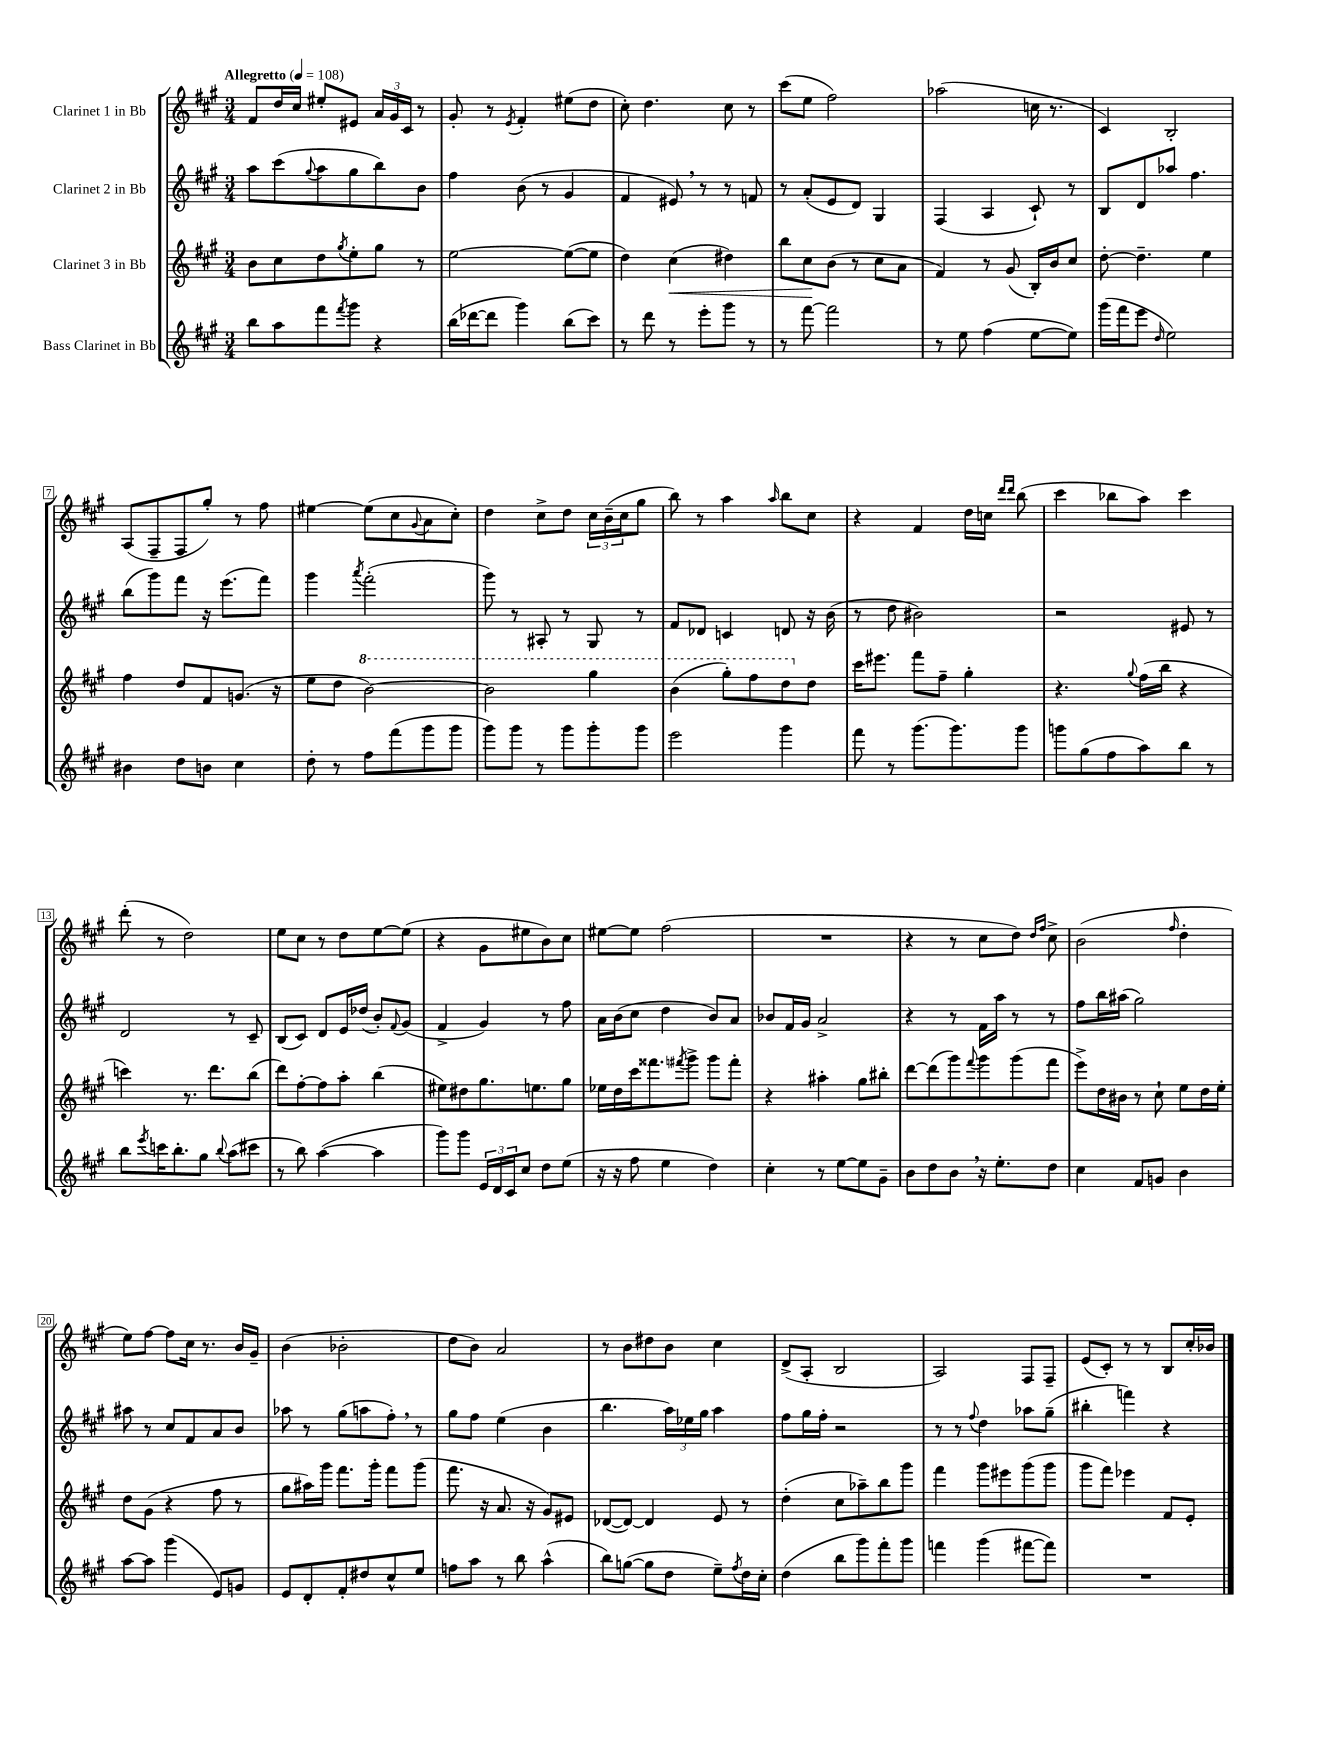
<<
\new StaffGroup <<
\new Staff = "s0" \with { instrumentName = "Clarinet 1 in Bb" } {
    \clef treble \key a \major \numericTimeSignature \time 3/4 \tempo "Allegretto" 4 = 108
    fis'8 d''16 cis''16 eis''8-. eis'8 \tuplet 3/2 { a'16 gis'16 cis'16 } r8 |
    gis'8-. r8 \acciaccatura { e'8 } fis'4-. eis''8( d''8 |
    cis''8-.) d''4. cis''8 r8 |
    cis'''8( e''8 fis''2) |
    aes''2( c''16 r8. |
    cis'4) b2-. |
    a8( fis8-- fis8 gis''8-.) r8 fis''8 |
    eis''4~ eis''8( cis''8 \appoggiatura { gis'8 } a'8 cis''8-.) |
    d''4 cis''8-> d''8 \tuplet 3/2 { cis''16 b'16--( cis''16 } gis''8 |
    b''8) r8 a''4 \grace { a''16 } b''8 cis''8 |
    r4 fis'4 d''16 c''16 \grace { d'''16 d'''16 } b''8( |
    cis'''4 bes''8 a''8) cis'''4 |
    d'''8-.( r8 d''2) |
    e''8 cis''8 r8 d''8 e''8~ e''8( |
    r4 gis'8 eis''8 b'8) cis''8 |
    eis''8~ eis''8 fis''2( |
    R2. |
    r4 r8 cis''8 d''8) \grace { d''16 fis''16 } cis''8-> |
    b'2( \grace { fis''16 } d''4-. |
    e''8) fis''8~ fis''8 cis''16 r8. b'16 gis'16-- |
    b'4( bes'2-. |
    d''8 b'8) a'2 |
    r8 b'8 dis''8 b'8 cis''4 |
    d'8->( a8-. b2 |
    a2) fis8 fis8-- |
    e'8( cis'8-.) r8 r8 b8 cis''16-. bes'16 \bar "|." |
}
\new Staff = "s1" \with { instrumentName = "Clarinet 2 in Bb" } {
    \clef treble \key a \major \numericTimeSignature \time 3/4
    a''8 cis'''8( \appoggiatura { gis''8 } a''8 gis''8 b''8) b'8 |
    fis''4 b'8( r8 gis'4 |
    fis'4 eis'8) \breathe r8 r8 f'8 |
    r8 a'8-.( e'8 d'8) gis4 |
    fis4( a4 cis'8-!) r8 |
    b8 d'8 aes''8 fis''4. |
    b''8( gis'''8) fis'''8 r16 e'''8.( fis'''8) |
    gis'''4 \acciaccatura { a'''8 } fis'''2-.( |
    gis'''8) r8 ais8-. r8 gis8 r8 |
    fis'8 des'8 c'4 d'8 r16 b'16( |
    r8 d''8 bis'2) |
    r2 eis'8 r8 |
    d'2 r8 cis'8-- |
    b8( cis'8) d'8 e'16 des''16( b'8-.) \appoggiatura { fis'8 } gis'8( |
    fis'4-> gis'4) r8 fis''8 |
    a'16 b'16( cis''8 d''4 b'8) a'8 |
    bes'8 fis'16 gis'16 a'2-> |
    r4 r8 fis'16 a''16 r8 r8 |
    fis''8 b''16 ais''16( gis''2) |
    ais''8 r8 cis''8 fis'8 a'8 b'8 |
    aes''8 r8 gis''8( a''8 fis''8-.) \breathe r8 |
    gis''8 fis''8 e''4( b'4 |
    b''4. \tuplet 3/2 { a''16) ees''16 gis''16 } a''4 |
    fis''8 gis''16 fis''16-. r2 |
    r8 r8 \appoggiatura { fis''8 } d''4 aes''8 gis''8--( |
    bis''4-. f'''4) r4 \bar "|." |
}
\new Staff = "s2" \with { instrumentName = "Clarinet 3 in Bb" } {
    \clef treble \key a \major \numericTimeSignature \time 3/4
    b'8 cis''8 d''8 \acciaccatura { gis''8 } e''8-. gis''8 r8 |
    e''2~ e''8~( e''8 |
    d''4) cis''4\<( dis''4) |
    b''8 cis''8\! b'8( r8 cis''8 a'8 |
    fis'4) r8 gis'8( b16-.) b'16 cis''8 |
    d''8~-. d''4.-- e''4 |
    fis''4 d''8 fis'8 g'8.( r16 |
    e''8 d''8 \ottava #1 b''2~) |
    b''2 gis'''4 |
    b''4( gis'''8-.) fis'''8 d'''8 \ottava #0 d''8 |
    cis'''16 eis'''8. fis'''8 fis''8-- gis''4-. |
    r4. \appoggiatura { gis''8 } fis''16( b''16 r4 |
    c'''4) r8. d'''8. b''8( |
    d'''8) fis''8~-. fis''8 a''8-. b''4( |
    eis''8) dis''8 gis''8. e''8. gis''8 |
    ees''16 d''16 cis'''16 fisis'''8. \acciaccatura { fis'''8 } gis'''8-> gis'''8 fis'''8-. |
    r4 ais''4-. gis''8 bis''8-. |
    d'''8~ d'''8( gis'''8) \appoggiatura { fis'''8 } gis'''8 gis'''8( fis'''8 |
    e'''8->) d''16 bis'16 r8 cis''8-! e''8 d''16 e''16-. |
    d''8 gis'8( r4 fis''8 r8 |
    gis''8 ais''16) gis'''16 fis'''8. gis'''16-. fis'''8 gis'''8( |
    fis'''8. r16 a'8. r16 gis'8) eis'8 |
    des'8~( des'8~) des'4 e'8 r8 |
    d''4-.( cis''8 aes''8--) b''8 gis'''8 |
    fis'''4 gis'''8 eis'''8 gis'''8( gis'''8 |
    gis'''8 fis'''8) ees'''4 fis'8 e'8-. \bar "|." |
}
\new Staff = "s3" \with { instrumentName = "Bass Clarinet in Bb" } {
    \clef treble \key a \major \numericTimeSignature \time 3/4
    b''8 a''8 fis'''8 \acciaccatura { fis'''8 } gis'''8 r4 |
    b''16( des'''16~ des'''8 gis'''4) b''8( cis'''8) |
    r8 d'''8 r8 e'''8-. gis'''8 r8 |
    r8 fis'''8~ fis'''2 |
    r8 e''8 fis''4( e''8~ e''8) |
    gis'''16( fis'''16 e'''8 \grace { d''16 } e''2) |
    bis'4 d''8 b'8 cis''4 |
    d''8-. r8 fis''8 fis'''8( gis'''8 gis'''8 |
    gis'''8) gis'''8 r8 gis'''8 gis'''8-. gis'''8 |
    e'''2 gis'''4 |
    fis'''8 r8 gis'''8.( gis'''8.) gis'''8 |
    g'''8 gis''8( fis''8 a''8) b''8 r8 |
    b''8 \acciaccatura { e'''8 } c'''16 b''8.-. gis''8 \appoggiatura { b''8 } a''8( cis'''8 |
    r8 b''8) a''4~( a''4 |
    gis'''8) gis'''8 \tuplet 3/2 { e'16 d'16 cis'16 } cis''8 d''8 e''8( |
    r16 r16 fis''8 e''4 d''4) |
    cis''4-. r8 e''8~ e''8 gis'8-- |
    b'8 d''8 b'8 \breathe r16 e''8.-. d''8 |
    cis''4 fis'8 g'8 b'4 |
    a''8~ a''8 gis'''4( e'8) g'8 |
    e'8 d'8-. fis'8-. dis''8 cis''8-^ e''8 |
    f''8 a''8 r8 b''8 a''4-^( |
    b''8) g''8~( g''8 d''8 e''8--) \acciaccatura { fis''8 } d''16 cis''16-. |
    d''4( b''8 gis'''8) fis'''8-. gis'''8 |
    f'''4 gis'''4( fis'''8~ fis'''8) |
    R2. \bar "|." |
}
>>
>>
\layout { \context { \Score \override BarNumber.stencil = #(make-stencil-boxer 0.1 0.3 ly:text-interface::print) } }
